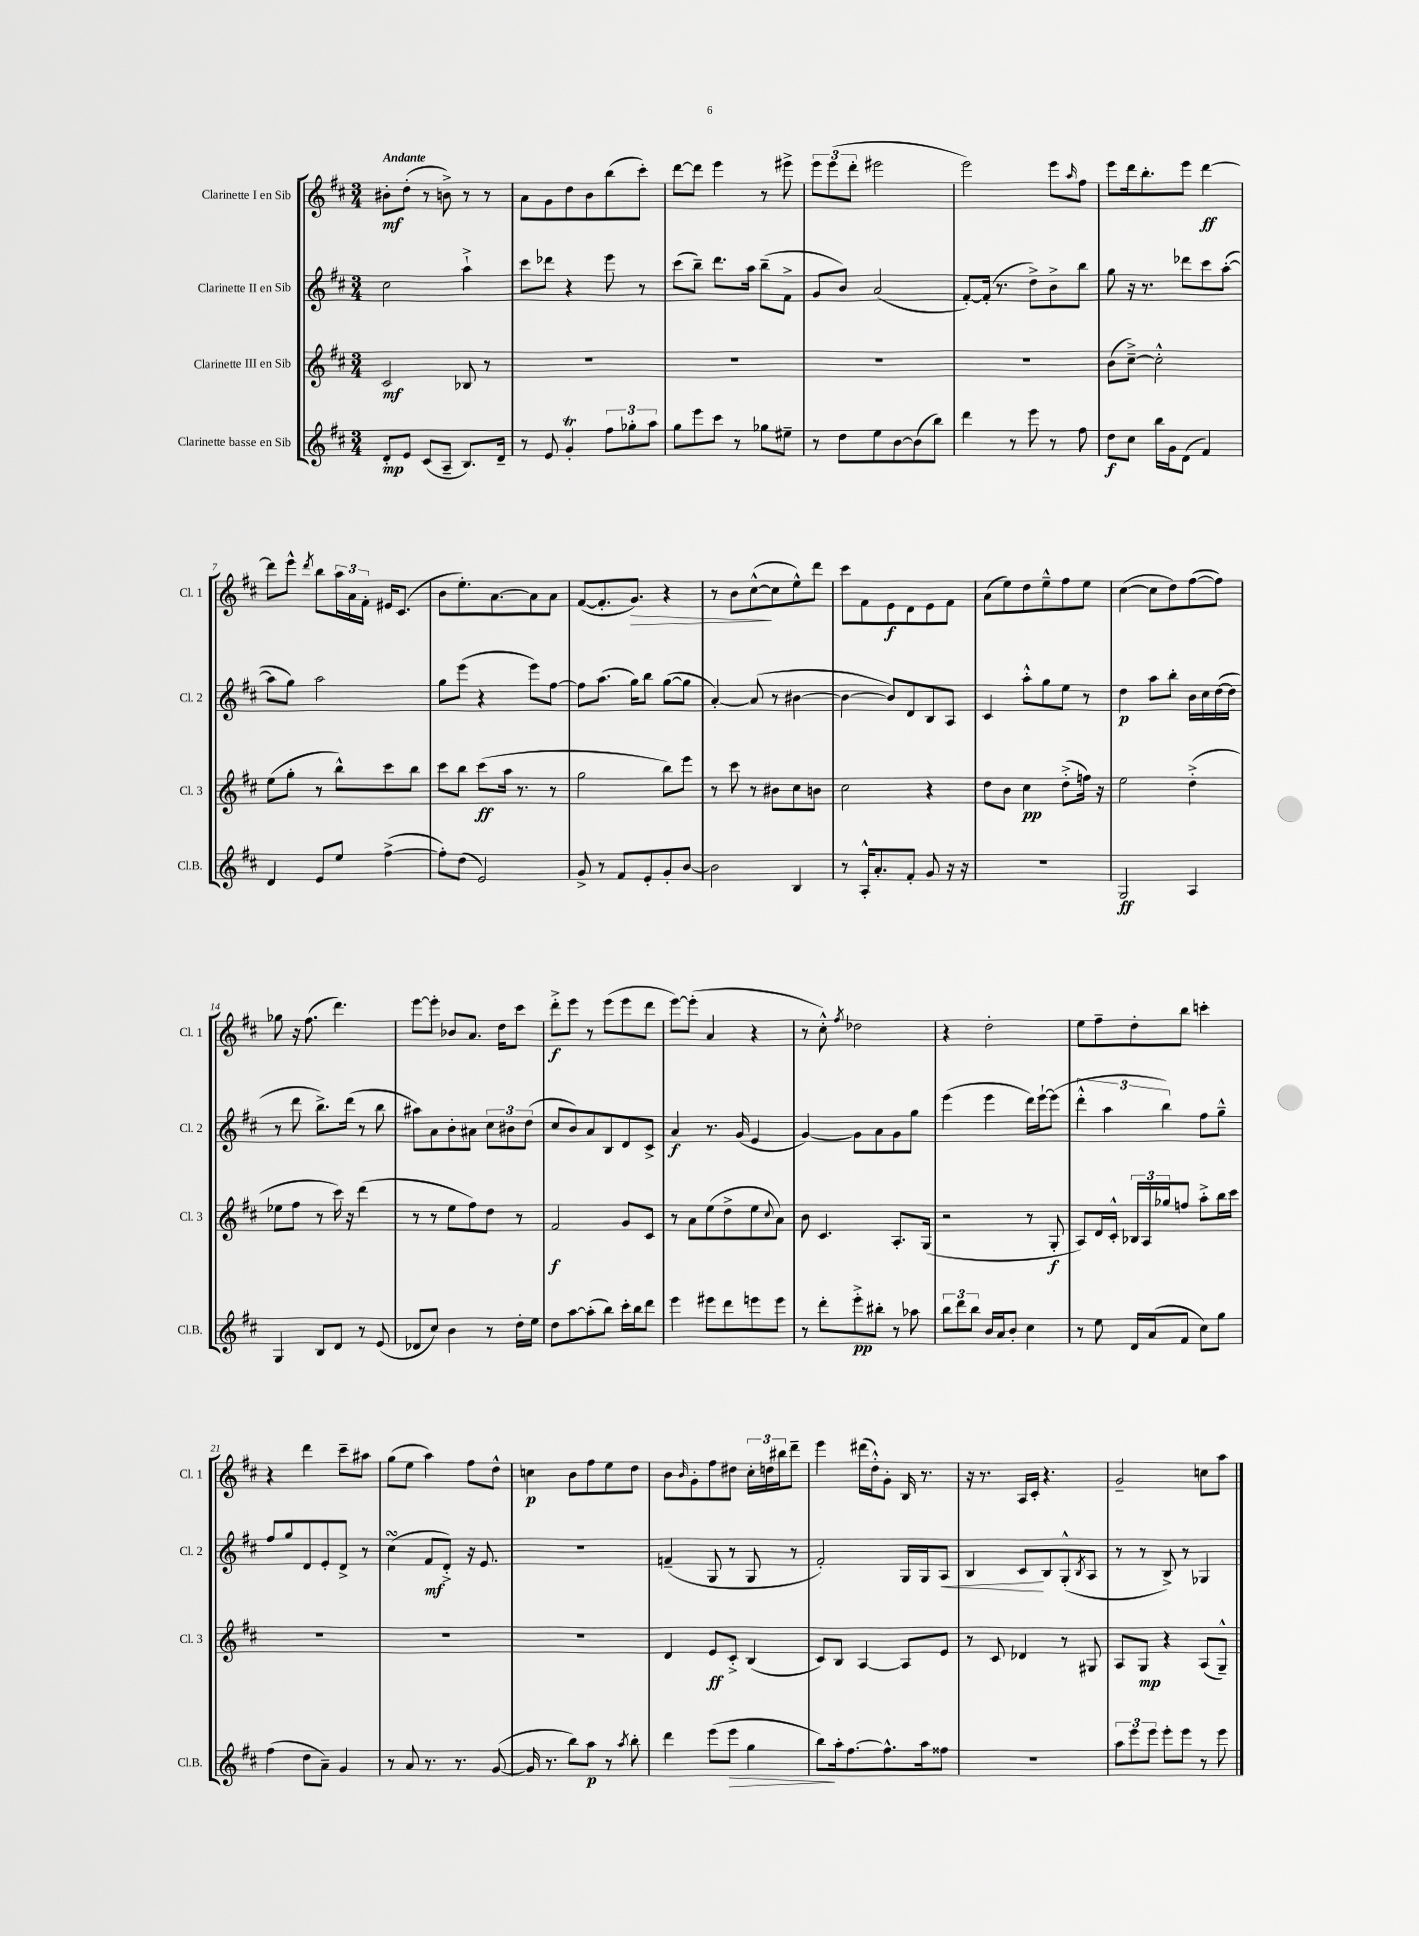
<<
\new StaffGroup <<
\new Staff = "s0" \with { instrumentName = "Clarinette I en Sib" shortInstrumentName = "Cl. 1" } {
    \clef treble \key d \major \numericTimeSignature \time 3/4 \tempo "Andante"
    bis'8-.\mf d''8-.( r8 b'8->) r8 r8 |
    a'8 g'8 d''8 b'8 b''8( cis'''8-.) |
    d'''8~ d'''8 e'''4 r8 eis'''8-> |
    \tuplet 3/2 { e'''8 e'''8( d'''8-. } eis'''2 |
    e'''2) e'''8 \grace { a''16 } fis''8 |
    e'''8 d'''16 b''8.-. e'''8 d'''4~\ff |
    d'''8 e'''8-^ \acciaccatura { d'''8 } b''8 \tuplet 3/2 { a''16 a'16 fis'16-. } eis'16 cis'8.( |
    b'8 e''8.-.) a'8.~ a'8 a'8 |
    fis'8~( fis'8.-. g'8.\>) r4 |
    r8 b'8 cis''8~-^\!( cis''8 e''8-^) d'''8 |
    cis'''8 fis'8 e'8\f d'8 e'8 fis'8 |
    a'8( e''8) d''8 e''8---^ fis''8 e''8 |
    cis''4~( cis''8 d''8) fis''8~( fis''8) |
    ges''8 r16 fis''8.( d'''4.) |
    e'''8~ e'''8-. bes'8 a'8. d''16 cis'''8 |
    d'''8-.->\f e'''8 r8 e'''8( e'''8 d'''8 |
    e'''8~) e'''8-.( a'4 r4 |
    r8 cis''8-.-^) \acciaccatura { fis''8 } des''2 |
    r4 d''2-. |
    e''8 fis''8-- d''8-. b''8 c'''4-. |
    r4 d'''4 cis'''8-- ais''8 |
    g''8( e''8 a''4) fis''8 d''8-^ |
    c''4\p b'8 fis''8 e''8 d''8 |
    b'8 \grace { b'16 } g'8-. fis''8 dis''8 \tuplet 3/2 { cis''16-. d''16 bis''16 } d'''8-- |
    e'''4 dis'''16( d''16-.-^) g'8-. b16 r8. |
    r16 r8. a16 cis'16-. r4. |
    g'2-- c''8 a''8 \bar "|." |
}
\new Staff = "s1" \with { instrumentName = "Clarinette II en Sib" shortInstrumentName = "Cl. 2" } {
    \clef treble \key d \major \numericTimeSignature \time 3/4
    cis''2 a''4-!-> |
    cis'''8 des'''8 r4 e'''8 r8 |
    cis'''8( b''8--) d'''8. a''16 b''8--( fis'8-> |
    g'8 b'8) a'2( |
    fis'8~-.) fis'16-.( r8. d''8->) b'8-> b''8 |
    g''8 r16 r8. des'''8 cis'''8 a''8~-.( |
    a''8 g''8) a''2 |
    g''8 e'''8( r4 e'''8) fis''8~ |
    fis''8 a''8.( g''16) b''8 g''8~( g''8 |
    a'4~-.) a'8( r8 bis'4~ |
    bis'4~ bis'8) d'8 b8 a8 |
    cis'4 a''8-.-^ g''8 e''8 r8 |
    d''4\p a''8 b''8-. b'16 cis''16 d''16~( d''16 |
    r8 d'''8 b''8.->) d'''16( r8 b''8 |
    ais''8) a'8 b'8-. ais'8 \tuplet 3/2 { cis''8 bis'8 d''8( } |
    cis''8 b'8) a'8 b8 d'8 cis'8-> |
    a'4\f r8. g'16( e'4 |
    g'4~) g'8 a'8 g'8 g''8 |
    e'''4( e'''4 d'''16) e'''16~-! e'''8( |
    \tuplet 3/2 { d'''4-.-^ a''4 b''4) } fis''8 g''8---^ |
    fis''8 g''8 d'8 e'8-. d'8-> r8 |
    cis''4\turn( fis'8\mf d'8-.->) r16 e'8. |
    R2. |
    f'4--( g8 r8 g8 r8 |
    fis'2-.) g16 g16 a8\< |
    b4 cis'8\! b8 g8-.-^( \acciaccatura { b8 } a8 |
    r8 r8 b8->) r8 ges4 \bar "|." |
}
\new Staff = "s2" \with { instrumentName = "Clarinette III en Sib" shortInstrumentName = "Cl. 3" } {
    \clef treble \key d \major \numericTimeSignature \time 3/4
    cis'2\mf bes8 r8 |
    R2. |
    R2. |
    R2. |
    R2. |
    b'8( cis''8~--->) cis''2-.-^ |
    e''8( g''8-. r8 b''8-^) cis'''8 b''8 |
    cis'''8 b''8 cis'''8\ff( a''16 r8. r8 |
    g''2 b''8) e'''8 |
    r8 cis'''8 r8 bis'8 cis''8 b'8 |
    cis''2 r4 |
    d''8 b'8 cis''4\pp d''8-.->( f''16) r16 |
    e''2 d''4-.->( |
    ees''8 fis''8 r8 cis'''16) r16 d'''4( |
    r8 r8 e''8 fis''8) d''8 r8 |
    fis'2\f g'8 cis'8 |
    r8 a'8 e''8( d''8-> e''8 \appoggiatura { cis''8 } a'8) |
    b'8 cis'4. a8.-. g16( |
    r2 r8 g8-.\f |
    a8) d'16 cis'16-.-^ \tuplet 3/2 { bes16 a16 ges''16 } f''8 a''8-.-> b''16 cis'''16 |
    R2. |
    R2. |
    R2. |
    d'4 e'8\ff cis'8-.-> b4( |
    cis'8) b8 a4~ a8 e'8 |
    r8 cis'8 des'4 r8 gis8 |
    a8 g8\mp r4 a8( g8---^) \bar "|." |
}
\new Staff = "s3" \with { instrumentName = "Clarinette basse en Sib" shortInstrumentName = "Cl.B." } {
    \clef treble \key d \major \numericTimeSignature \time 3/4
    d'8-.\mp e'8 cis'8( a8-- b8.) d'16-- |
    r8 e'8 g'4-.\trill \tuplet 3/2 { fis''8 ges''8-. a''8 } |
    g''8 e'''8 cis'''8 r8 ges''8 eis''8-- |
    r8 d''8 e''8 b'8~ b'8( b''8) |
    d'''4 r8 e'''8 r8 fis''8 |
    d''8\f cis''8 b''16 g'16 d'8( fis'4) |
    d'4 e'8 e''8 fis''4~->( |
    fis''8-.) d''8( e'2) |
    g'8-> r8 fis'8 e'8-. g'8-. b'8~ |
    b'2 b4 |
    r8 a16-.-^ a'8.-. fis'8-. g'8 r16 r16 |
    R2. |
    g2\ff a4 |
    g4 b8 d'8 r8 e'8( |
    des'8 cis''8) b'4 r8 d''16-. e''16 |
    d''8 a''8~ a''8-.( b''8) cis'''16-. b''16 d'''8 |
    e'''4 eis'''8 d'''8 e'''8 e'''8 |
    r8 d'''8-. e'''8-.->\pp bis''8-. r8 aes''8 |
    \tuplet 3/2 { b''8 d'''8 b''8 } b'16 a'16 b'8-. cis''4 |
    r8 e''8 d'16 a'16( fis'8 cis''8) g''8 |
    fis''4( d''8 a'8--) g'4 |
    r8 a'8 r8. r8. g'8~( |
    g'16 r8. b''8) a''8\p r8 \acciaccatura { a''8 } b''8-. |
    d'''4 e'''8( e'''8\> g''4 |
    b''8\!) a''16-. fis''8.~ fis''8.-^ a''16 fisis''8 |
    R2. |
    \tuplet 3/2 { a''8 e'''8 e'''8 } e'''8-. e'''8 r8 e'''8 \bar "|." |
}
>>
>>
